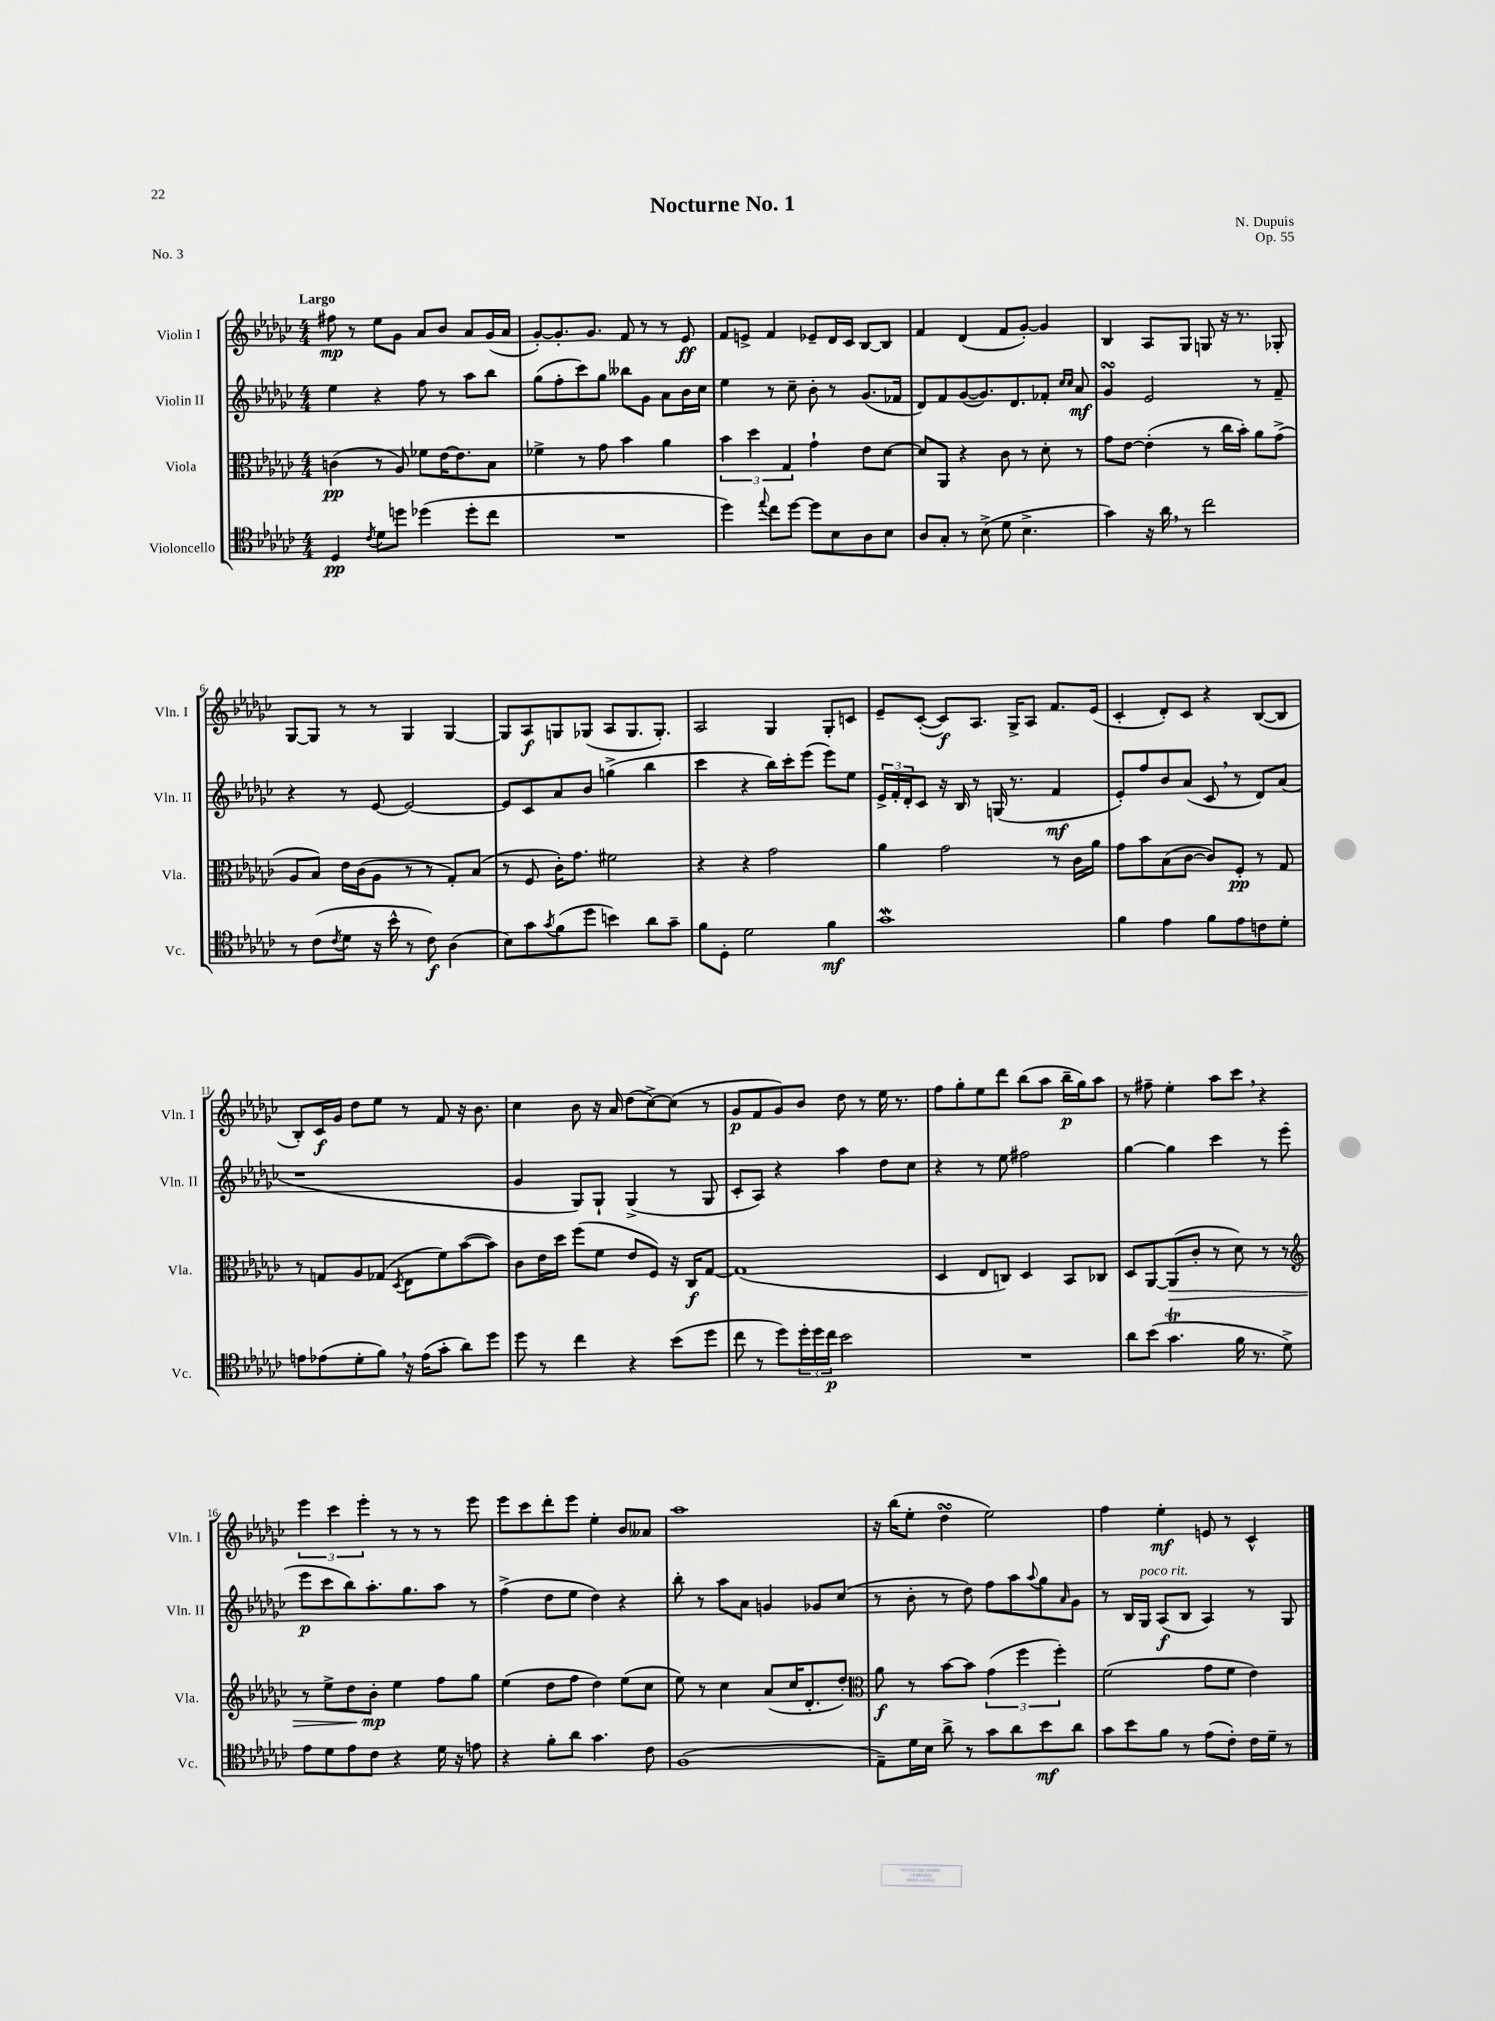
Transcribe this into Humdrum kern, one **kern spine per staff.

**kern	**dynam	**kern	**dynam	**kern	**dynam	**kern	**dynam
*part4	*part4	*part3	*part3	*part2	*part2	*part1	*part1
*staff4	*staff4	*staff3	*staff3	*staff2	*staff2	*staff1	*staff1
*I"Violoncello	*	*I"Viola	*	*I"Violin II	*	*I"Violin I	*
*I'Vc.	*	*I'Vla.	*	*I'Vln. II	*	*I'Vln. I	*
*clefC4	*	*clefC3	*	*clefG2	*	*clefG2	*
*k[b-e-a-d-g-c-]	*	*k[b-e-a-d-g-c-]	*	*k[b-e-a-d-g-c-]	*	*k[b-e-a-d-g-c-]	*
*M4/4	*	*M4/4	*	*M4/4	*	*M4/4	*
=1	=1	=1	=1	=1	=1	=1	=1
!	!	!	!	!	!	!LO:TX:a:B:t=Largo	!
4D-/	pp	(4cn\	pp	4ee-\	.	8ff#X\	mp
.	.	.	.	.	.	8r	.
8qc-/	.	.	.	.	.	.	.
8d-\L	.	8r	.	4r	.	8ee-\L	.
8ddn\J	.	8A-/)	.	.	.	8g-\J	.
(4dd-X\	.	8f-X\L	.	8ff\	.	8a-/L	.
.	.	[16e-\K	.	8r	.	8b-/J	.
.	.	8.e-\]	.	.	.	.	.
8dd-'\L	.	.	.	8aa-\L	.	8a-/L	.
8cc-\J	.	8B-\J	.	8bb-\J	.	(16g-/L	.
.	.	.	.	.	.	16a-/JJ	.
=2	=2	=2	=2	=2	=2	=2	=2
1r	.	4f-X^\	.	(8gg-\L	.	[8g-'/L)	.
.	.	.	.	8ff'\	.	8.g-'/]	.
.	.	8r	.	8ccc-\)	.	.	.
.	.	.	.	.	.	8.g-/J	.
.	.	8g-\	.	8gg-\J	.	.	.
.	.	4b-\	.	8bb--X\L	.	8f/	.
.	.	.	.	8g-\J	.	8r	.
.	.	4a-\	.	8a-\L	.	8r	.
.	.	.	.	16b-\L	.	8e-/	ff
.	.	.	.	16cc-\JJ	.	.	.
=3	=3	=3	=3	=3	=3	=3	=3
4dd-\)	.	6b-\	.	4ee-\	.	8f/L	.
.	.	.	.	.	.	8en^/J	.
.	.	6dd-\	.	.	.	.	.
8qqee-/	.	.	.	.	.	.	.
8cc-\L	.	.	.	8r	.	4f/	.
.	.	6G-/	.	.	.	.	.
[8dd-\J	.	.	.	8cc-~\	.	.	.
8dd-\L]	.	4g-`\	.	8b-'\	.	8e-X~/L	.
8B-\	.	.	.	8r	.	16d-/L	.
.	.	.	.	.	.	16c-/JJ	.
8A-\	.	8e-\L	.	(8.g-/L	.	[8B-/L	.
8B-\J	.	[8d-\J	.	.	.	8B-/J]	.
.	.	.	.	16f-X/Jk	.	.	.
=4	=4	=4	=4	=4	=4	=4	=4
8A-/L	.	8d-/L]	.	8d-/L)	.	4f/	.
8G-'/J	.	8AA-/J	.	8f/	.	.	.
8r	.	4r	.	([8g-/	.	(4d-/	.
(8B-^\	.	.	.	8.g-/])	.	.	.
8d-\	.	8c-\	.	.	.	8f/L	.
.	.	.	.	8.d-/	.	.	.
4.B-^\	.	8r	.	.	.	[8g-'/J)	.
.	.	8d-'\	.	8f-X'/J	.	4g-/]	.
.	.	.	.	16qqcc-/LL	.	.	.
.	.	.	.	16qqcc-/JJ	.	.	.
.	.	8r	.	8a-/	mf	.	.
=5	=5	=5	=5	=5	=5	=5	=5
4g-\)	.	8g-\L	.	4g-sSSs/	.	4B-/	.
.	.	[8e-\J	.	.	.	.	.
16r	.	(4e-'\]	.	2e-/	.	8A-/L	.
16a-,\	.	.	.	.	.	.	.
8r	.	.	.	.	.	8G-/J	.
2cc-\	.	8r	.	.	.	8Gn/	.
.	.	16cc-\LL	.	.	.	16r	.
.	.	16b-'\JJ)	.	.	.	8.r	.
.	.	8a-\L	.	8r	.	.	.
.	.	(8g-^\J	.	8f~/	.	8G-X'/	.
!!LO:LB:g=z
=6	=6	=6	=6	=6	=6	=6	=6
8r	.	8A-/L	.	4r	.	[8G-/L	.
(8c-\L	.	8B-/J)	.	.	.	8G-/J]	.
8qc-/	.	.	.	.	.	.	.
8d-\J	.	16e-\LL	.	8r	.	8r	.
.	.	(16c-\J	.	.	.	.	.
16r	.	8A-\J	.	[8e-/	.	8r	.
16b-^^\	.	.	.	.	.	.	.
8r	.	8r	.	2e-/_	.	4G-/	.
8c-\)	f	8r	.	.	.	.	.
(4A-\	.	8G-'/L)	.	.	.	[4G-/	.
.	.	(8B-/J	.	.	.	.	.
=7	=7	=7	=7	=7	=7	=7	=7
8B-\L)	.	8r	.	8e-/L]	.	8G-/L]	.
8g-\	.	8F/	.	8c-/	.	8A-/	f
8qg-/	.	.	.	.	.	.	.
(8f\	.	16c-'\KL)	.	8a-/	.	8Gn/	.
.	.	8.g-\J	.	.	.	.	.
8dd-\J	.	.	.	8b-/J	.	(8G-X/J	.
4bn\)	.	2f#X\	.	(4ggn^\	.	8A-/L	.
.	.	.	.	.	.	8.G-/	.
8a-\L	.	.	.	4bb-\	.	.	.
.	.	.	.	.	.	8.G-'/J)	.
8g-~\J	.	.	.	.	.	.	.
=8	=8	=8	=8	=8	=8	=8	=8
8f\L	.	4r	.	4ccc-\	.	2A-/	.
8D-'\J	.	.	.	.	.	.	.
2d-\	.	4r	.	4r	.	.	.
.	.	2g-\	.	16bb-\LL)	.	4G-/	.
.	.	.	.	16ccc-'\J	.	.	.
.	.	.	.	(8eee-\J	.	.	.
4f\	mf	.	.	8eee-\L)	.	8G-'/L	.
.	.	.	.	8ee-\J	.	8cn/J	.
=9	=9	=9	=9	=9	=9	=9	=9
1g-w	.	4a-\	.	24e-^/LL	.	8e-~/L	.
.	.	.	.	24f'/	.	.	.
.	.	.	.	24d-'/J	.	.	.
.	.	.	.	8c-/J	.	([8c-'/J	.
.	.	2g-\	.	16r	.	8c-/L])	f
.	.	.	.	16B-/	.	.	.
.	.	.	.	8r	.	8.A-/J	.
.	.	.	.	(16Gn/	.	.	.
.	.	.	.	8.r	.	16G-^/KL	.
.	.	.	.	.	.	8A-/J	.
.	.	8r	.	4f/	mf	8.f/L	.
.	.	16c-\LL	.	.	.	.	.
.	.	16a-\JJ	.	.	.	(16e-/Jk	.
=10	=10	=10	=10	=10	=10	=10	=10
4f\	.	8g-\L	.	8e-'/L)	.	4c-'/	.
.	.	8b-\	.	8ff/	.	.	.
4e-\	.	(8B-\	.	8b-/	.	8d-'/L)	.
.	.	[8c-\J	.	(8a-/J	.	8c-/J	.
8f\L	.	8c-/L])	.	8c-,/	.	4r	.
8e-\	.	8F'/J	pp	8r	.	.	.
8cn\	.	8r	.	8d-/L)	.	([8B-/L	.
8d-'\J	.	8G-/	.	(8a-/J	.	8B-/J]	.
!!LO:LB:g=z
=11	=11	=11	=11	=11	=11	=11	=11
8en\L	.	8r	.	1r	.	8B-'/L)	.
(8e-X\	.	8Gn/L	.	.	.	16c-/L	f
.	.	.	.	.	.	16g-/JJ	.
8d-'\	.	8A-/	.	.	.	8dd-\L	.
8f,\J)	.	(8G-X/J	.	.	.	8ee-\J	.
.	.	8qD-/	.	.	.	.	.
16r	.	8E-\L	.	.	.	8r	.
(16e-\KL	.	.	.	.	.	.	.
8g-'\J	.	8f\)	.	.	.	8f/	.
8a-\L)	.	([8b-\	.	.	.	16r	.
.	.	.	.	.	.	8.b-\	.
8dd-\J	.	8b-\J])	.	.	.	.	.
=12	=12	=12	=12	=12	=12	=12	=12
8dd-\	.	8c-\L	.	4g-/	.	4cc-\	.
8r	.	16e-\L	.	.	.	.	.
.	.	16dd-\JJ	.	.	.	.	.
4cc-\	.	(8ff\L	.	8G-/L)	.	8b-\	.
.	.	8f\J	.	8G-`/J	.	16r	.
.	.	.	.	.	.	16a-/	.
4r	.	8e-/L	.	(4G-^/	.	(8dd-\L	.
.	.	8F/J)	.	.	.	[8cc-^\)	.
(8b-\L	.	16r	.	8r	.	(8cc-\J]	.
.	.	16C-/KL	f	.	.	.	.
8dd-\J	.	[8G-/J	.	8G-/	.	8r	.
=13	=13	=13	=13	=13	=13	=13	=13
8cc-\	.	(1G-]	.	8c-'/L	.	8g-/L	p
8r	.	.	.	8A-/J)	.	8f/	.
8dd-\L)	.	.	.	4r	.	8g-/)	.
24dd-'\L	.	.	.	.	.	8b-/J	.
24dd-\	.	.	.	.	.	.	.
24cc-\JJ	p	.	.	.	.	.	.
2b-\	.	.	.	4aa-\	.	8dd-\	.
.	.	.	.	.	.	8r	.
.	.	.	.	8dd-\L	.	16ee-\	.
.	.	.	.	.	.	8.r	.
.	.	.	.	8cc-\J	.	.	.
=14	=14	=14	=14	=14	=14	=14	=14
1r	.	4D-/	.	4r	.	8ff\L	.
.	.	.	.	.	.	8gg-'\	.
.	.	8E-/L	.	8r	.	8ee-\	.
.	.	8Cn/J)	.	8ee-\	.	8ddd-\J	.
.	.	4D-/	.	2ff#X\	.	(8bb-\L	.
.	.	.	.	.	.	8aa-\J	.
.	.	8BB-/L	.	.	.	16bb-~\LL	p
.	.	.	.	.	.	16gg-\J)	.
.	.	8C-X/J	.	.	.	8aa-\J	.
=15	=15	=15	=15	=15	=15	=15	=15
8a-\L	.	8D-/L	.	[4gg-\	.	8r	.
(8b-\J	.	[8AA-/	.	.	.	8ff#X~\	.
!	!	!	!LO:HP:b	!	!	!	!
4.g-T\	.	(8AA-/]	>	4gg-\]	.	4ee-'\	.
.	.	8c-'/J	.	.	.	.	.
.	.	8r	.	4ccc-\	.	8aa-\L	.
16f\	.	8d-\)	.	.	.	8ccc-,\J	.
8.r	.	.	.	.	.	.	.
.	.	8r	.	8r	.	4r	.
8d-^\)	.	8r	.	(8eee-\	.	.	.
!!LO:LB:g=z
=16	=16	=16	=16	=16	=16	=16	=16
*	*	*clefG2	*	*	*	*	*
8e-\L	.	8r	.	8eee-\L	p	6eee-\	.
8d-\	.	8ee-^\L	.	8ccc-\	.	.	.
.	.	.	.	.	.	6ccc-\	.
8e-\	.	8dd-\	.	8bb-\)	.	.	.
.	.	.	.	.	.	6eee-'\	.
8c-\J	.	8b-'\J	mp	8.aa-'\	.	.	.
4r	.	4ee-\	]	.	.	8r	.
.	.	.	.	8.gg-\	.	.	.
.	.	.	.	.	.	8r	.
16d-\	.	8ff\L	.	8aa-\J	.	8r	.
16r	.	.	.	.	.	.	.
8en\	.	8gg-\J	.	8r	.	8eee-\	.
=17	=17	=17	=17	=17	=17	=17	=17
4r	.	(4ee-\	.	(4ff^\	.	8eee-\L	.
.	.	.	.	.	.	8ccc-\	.
8f'\L	.	8dd-\L	.	8dd-\L	.	8ddd-'\	.
8a-\J	.	8ff\J	.	8ee-\J	.	8eee-\J	.
4.g-\	.	4dd-\)	.	4dd-\)	.	4ee-'\	.
.	.	(8ee-\L	.	4r	.	8b-/L	.
8c-\	.	8cc-\J	.	.	.	8a--X/J	.
=18	=18	=18	=18	=18	=18	=18	=18
(1F	.	8ee-\)	.	8bb-'\	.	1aa-	.
.	.	8r	.	8r	.	.	.
.	.	4cc-\	.	8aa-\L	.	.	.
.	.	.	.	8a-\J	.	.	.
.	.	(8a-/L	.	4gn/	.	.	.
.	.	16cc-/K	.	.	.	.	.
.	.	8.d-'/	.	.	.	.	.
.	.	.	.	8g-X/L	.	.	.
.	.	8dd-'/J)	.	(8cc-/J	.	.	.
=19	=19	=19	=19	=19	=19	=19	=19
*	*	*clefC3	*	*	*	*	*
8E-~\L)	.	8a-\	f	8r	.	16r	.
.	.	.	.	.	.	(16bb-\KL	.
16d-\L	.	8r	.	8b-'\	.	8ee-'\J	.
16B-\JJ	.	.	.	.	.	.	.
8a-^\	.	[8b-\L	.	8r	.	4dd-sSSS\	.
8r	.	8b-\J]	.	8dd-\)	.	.	.
8g-\L	.	(6g-\	.	8ff\L	.	2ee-\)	.
8a-\	.	.	.	8aa-\	.	.	.
.	.	6ff\	.	.	.	.	.
.	.	.	.	8qqaa-/	.	.	.
8b-\	mf	.	.	8gg-\	.	.	.
.	.	6ff'\)	.	.	.	.	.
.	.	.	.	16qqa-/	.	.	.
8a-\J	.	.	.	8g-\J	.	.	.
=20	=20	=20	=20	=20	=20	=20	=20
8g-\L	.	(2f\	.	8r	.	4ff\	.
8b-\	.	.	.	16B-/LL	.	.	.
!	!	!	!	!LO:TX:a:i:t=poco rit.	!	!	!
.	.	.	.	16G-/JJ	.	.	.
8f\J	.	.	.	(8A-/L	f	4ee-'\	mf
8r	.	.	.	8B-/J	.	.	.
(8e-\L	.	8g-\L	.	4A-/)	.	8en/	.
8c-'\J)	.	8f\J	.	.	.	8r	.
16c-\LL	.	4e-\)	.	8r	.	4c-^^/	.
16d-~\JJ	.	.	.	.	.	.	.
8r	.	.	.	8G-/	.	.	.
==	==	==	==	==	==	==	==
*-	*-	*-	*-	*-	*-	*-	*-
